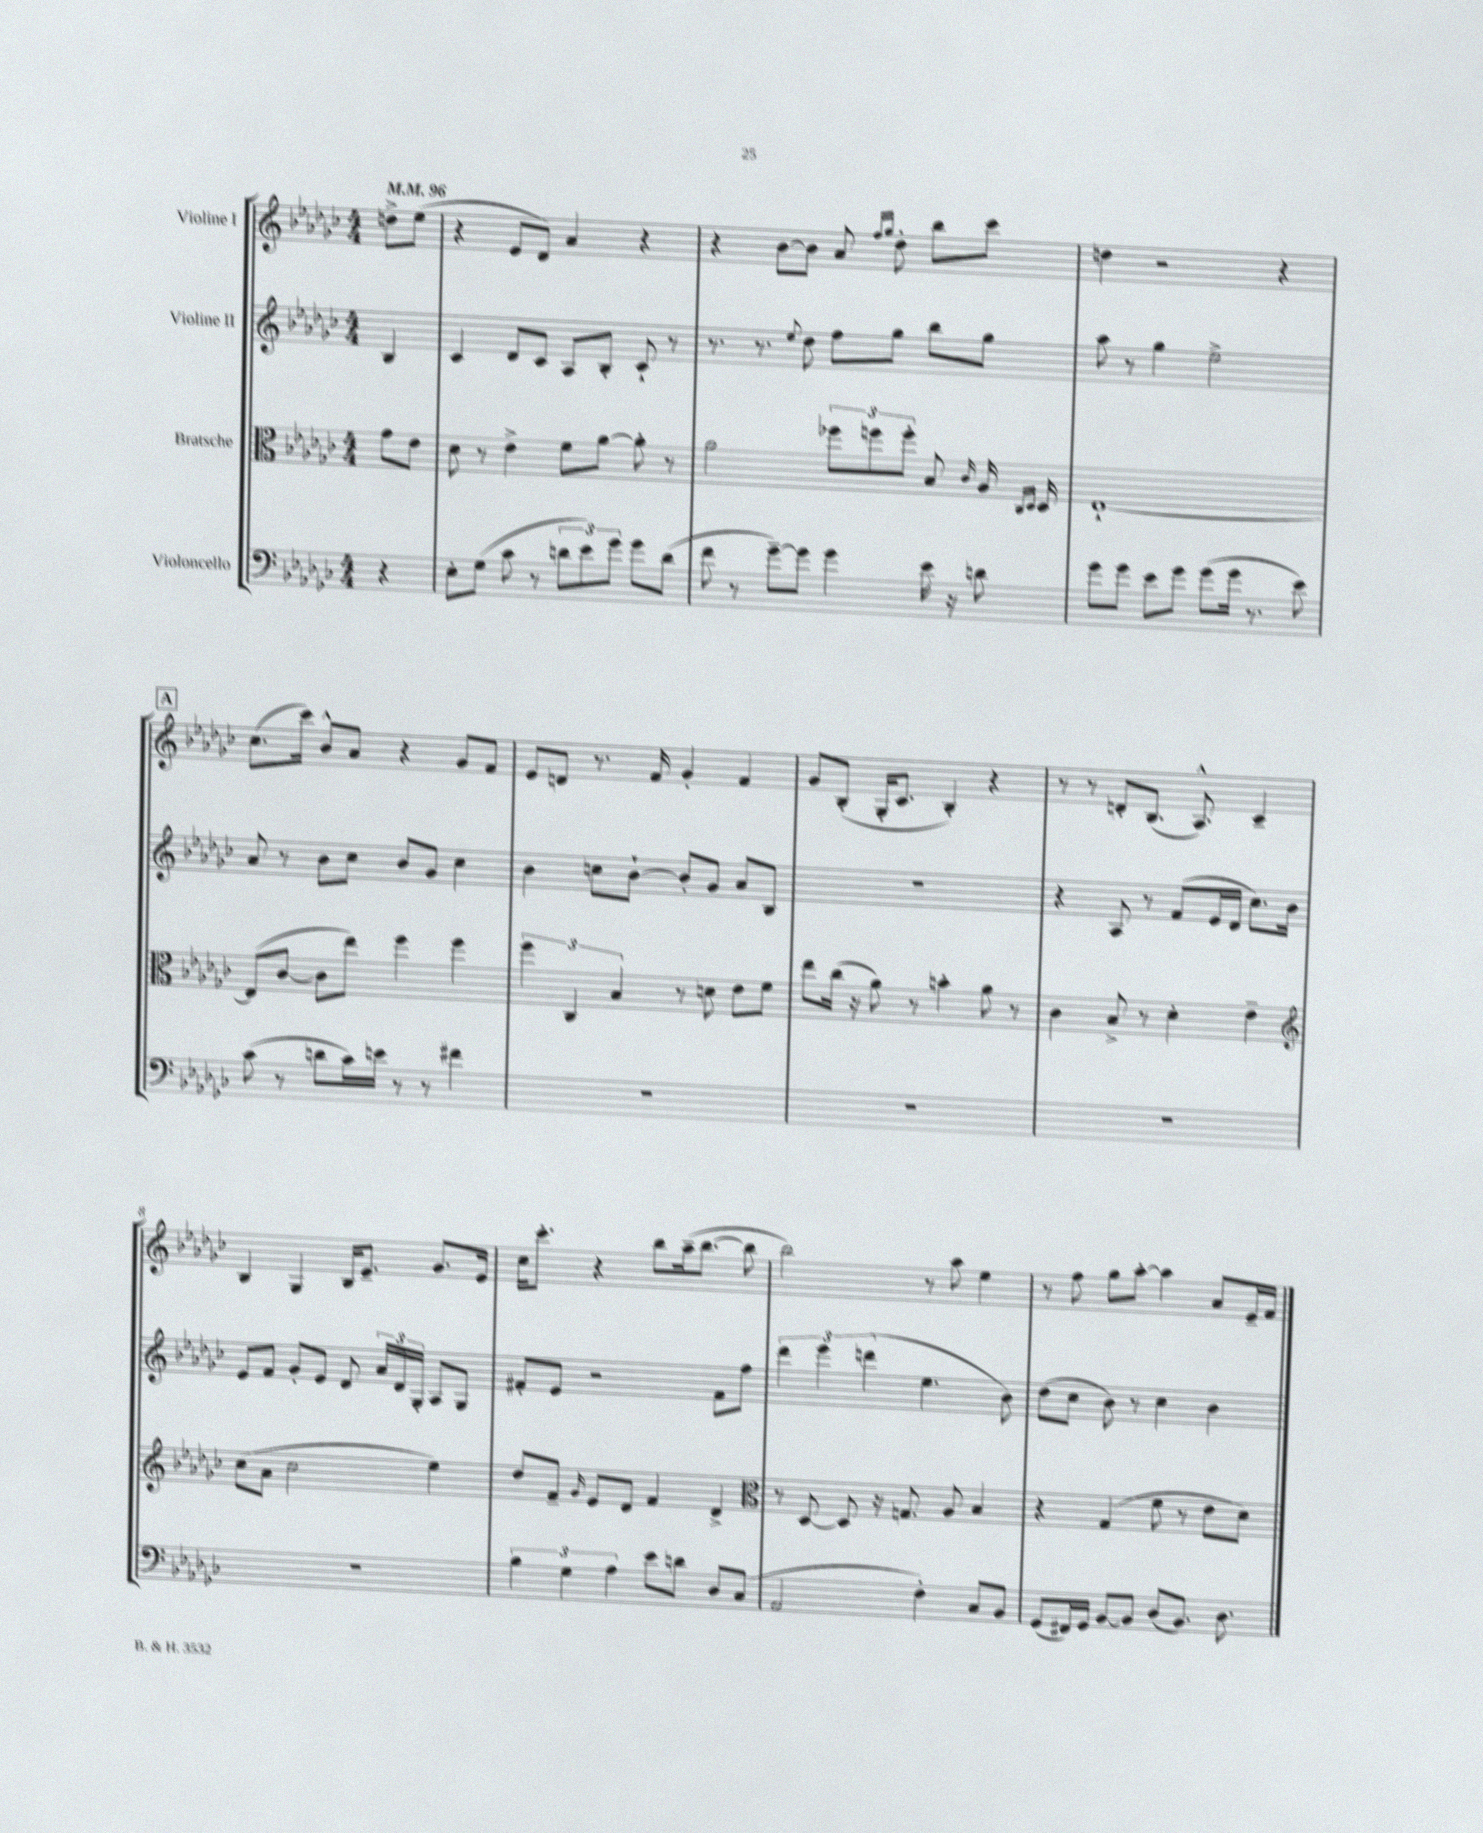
<<
\new StaffGroup <<
\new Staff = "s0" \with { instrumentName = "Violine I" } {
    \clef treble \key ges \major \numericTimeSignature \time 4/4 \partial 4 \tempo 4 = 96
    \autoBeamOff d''8[-> ees''8]( |
    r4 ees'8[ des'8]) aes'4 r4 |
    r4 bes'8[~ bes'8] aes'8 \grace { f''16[ ges''16] } des''8-. bes''8[ ces'''8] |
    d''4 r2 r4 |
    \mark \markup { \box "A" } ces''8.[( ces'''16]) bes'8[-^ aes'8] r4 ges'8[ f'8] |
    ees'8[ d'8] r8. f'16 ges'4-. f'4 |
    ges'8[ bes8]-.( ges16[-. ces'8.] bes4-.) r4 |
    r8 r8 d'8[-. bes8.]( aes8.-^) ces'4-- |
    bes4 ges4 bes16[ ees'8.]-- ges'8.[ ees'16] |
    ces''16[ ces'''8.]-. r4 bes''8[ aes''16--( bes''8.]~ bes''8 |
    bes''2) r8 aes''8 ees''4 |
    r8 f''8 ges''8[ aes''8]~-. aes''4 aes'8[ ees'16-- f'16] \bar "|." |
}
\new Staff = "s1" \with { instrumentName = "Violine II" } {
    \clef treble \key ges \major \numericTimeSignature \time 4/4 \partial 4
    \autoBeamOff bes4 |
    ces'4 des'8[ ces'8] aes8[ bes8]-. ces'8-! r8 |
    r8. r8. \appoggiatura { ees''8 } des''8 f''8[ ges''8] bes''8[ ges''8] |
    aes''8 r8 ges''4 ees''2-> |
    \mark \markup { \box "A" } aes'8 r8 bes'8[ ces''8] bes'8[ ges'8] ces''4 |
    bes'4 c''8[ bes'8]~-! bes'8[-. ges'8] aes'8[ bes8] |
    R1 |
    r4 aes8 r8 f'8[( ees'16 des'16] ces''8.[) bes'16] |
    ees'8[ f'8] ges'8[-. ees'8] des'8 \tuplet 3/2 { aes'16[ des'16 ges16]-. } aes8[ ges8] |
    fis'8[-. ees'8] r2 fis'8[ f''8] |
    \tuplet 3/2 { des'''4 ees'''4 d'''4( } ees''4. bes'8) |
    des''8[( ces''8] bes'8) r8 ces''4 bes'4 \bar "|." |
}
\new Staff = "s2" \with { instrumentName = "Bratsche" } {
    \clef alto \key ges \major \numericTimeSignature \time 4/4 \partial 4
    \autoBeamOff ges'8[ ees'8] |
    des'8 r8 ees'4-> f'8[ aes'8]~ aes'8-. r8 |
    aes'2 \tuplet 3/2 { fes''8[ f''8 f''8]-. } bes8 \grace { ces'16 } aes16 \grace { ces16[ des16] } des16 |
    ees1~-! |
    \mark \markup { \box "A" } ees8[( ces'8]~ ces'8[ ees''8]) f''4 f''4 |
    \tuplet 3/2 { f''4 ces4 bes4 } r8 d'8 ees'8[ f'8] |
    ees''8[ ces''16]( r16 aes'8) r8 b'4-. aes'8 r8 |
    ces'4 bes8-> r8 des'4-. ees'4-- |
    \clef treble ces''8[( aes'8] ces''2 ees''4) |
    des''8[ f'8]-- \grace { ges'16 } ees'8[ des'8] f'4 des'4-> |
    \clef alto r8 des8~ des8 r16 g8. aes8 bes4 |
    r4 ges4( f'8 r8 ees'8[ des'8]) \bar "|." |
}
\new Staff = "s3" \with { instrumentName = "Violoncello" } {
    \clef bass \key ges \major \numericTimeSignature \time 4/4 \partial 4
    \autoBeamOff r4 |
    ees8[-. ges8]( ces'8 r8 \tuplet 3/2 { d'8[ ees'8) ges'8] } ges'8[ d'8]( |
    f'8 r8 ges'8[~--) ges'8] ges'4 ees'16 r16 d'8 |
    ges'8[ ges'8] ees'8[ ges'8] ges'8[( ges'16] r8. ees'8) |
    \mark \markup { \box "A" } ces'8( r8 d'8[ ces'16) e'16] r8 r8 fis'4 |
    R1 |
    R1 |
    R1 |
    R1 |
    \tuplet 3/2 { bes4 ges4 aes4 } ees'8[ d'8] des8[ ces8]( |
    aes,2 f4-.) ces8[ bes,8] |
    ges,8[( fis,16) ges,16] bes,8[~ bes,8] des8[( bes,8.]) des8. \bar "|." |
}
>>
>>
